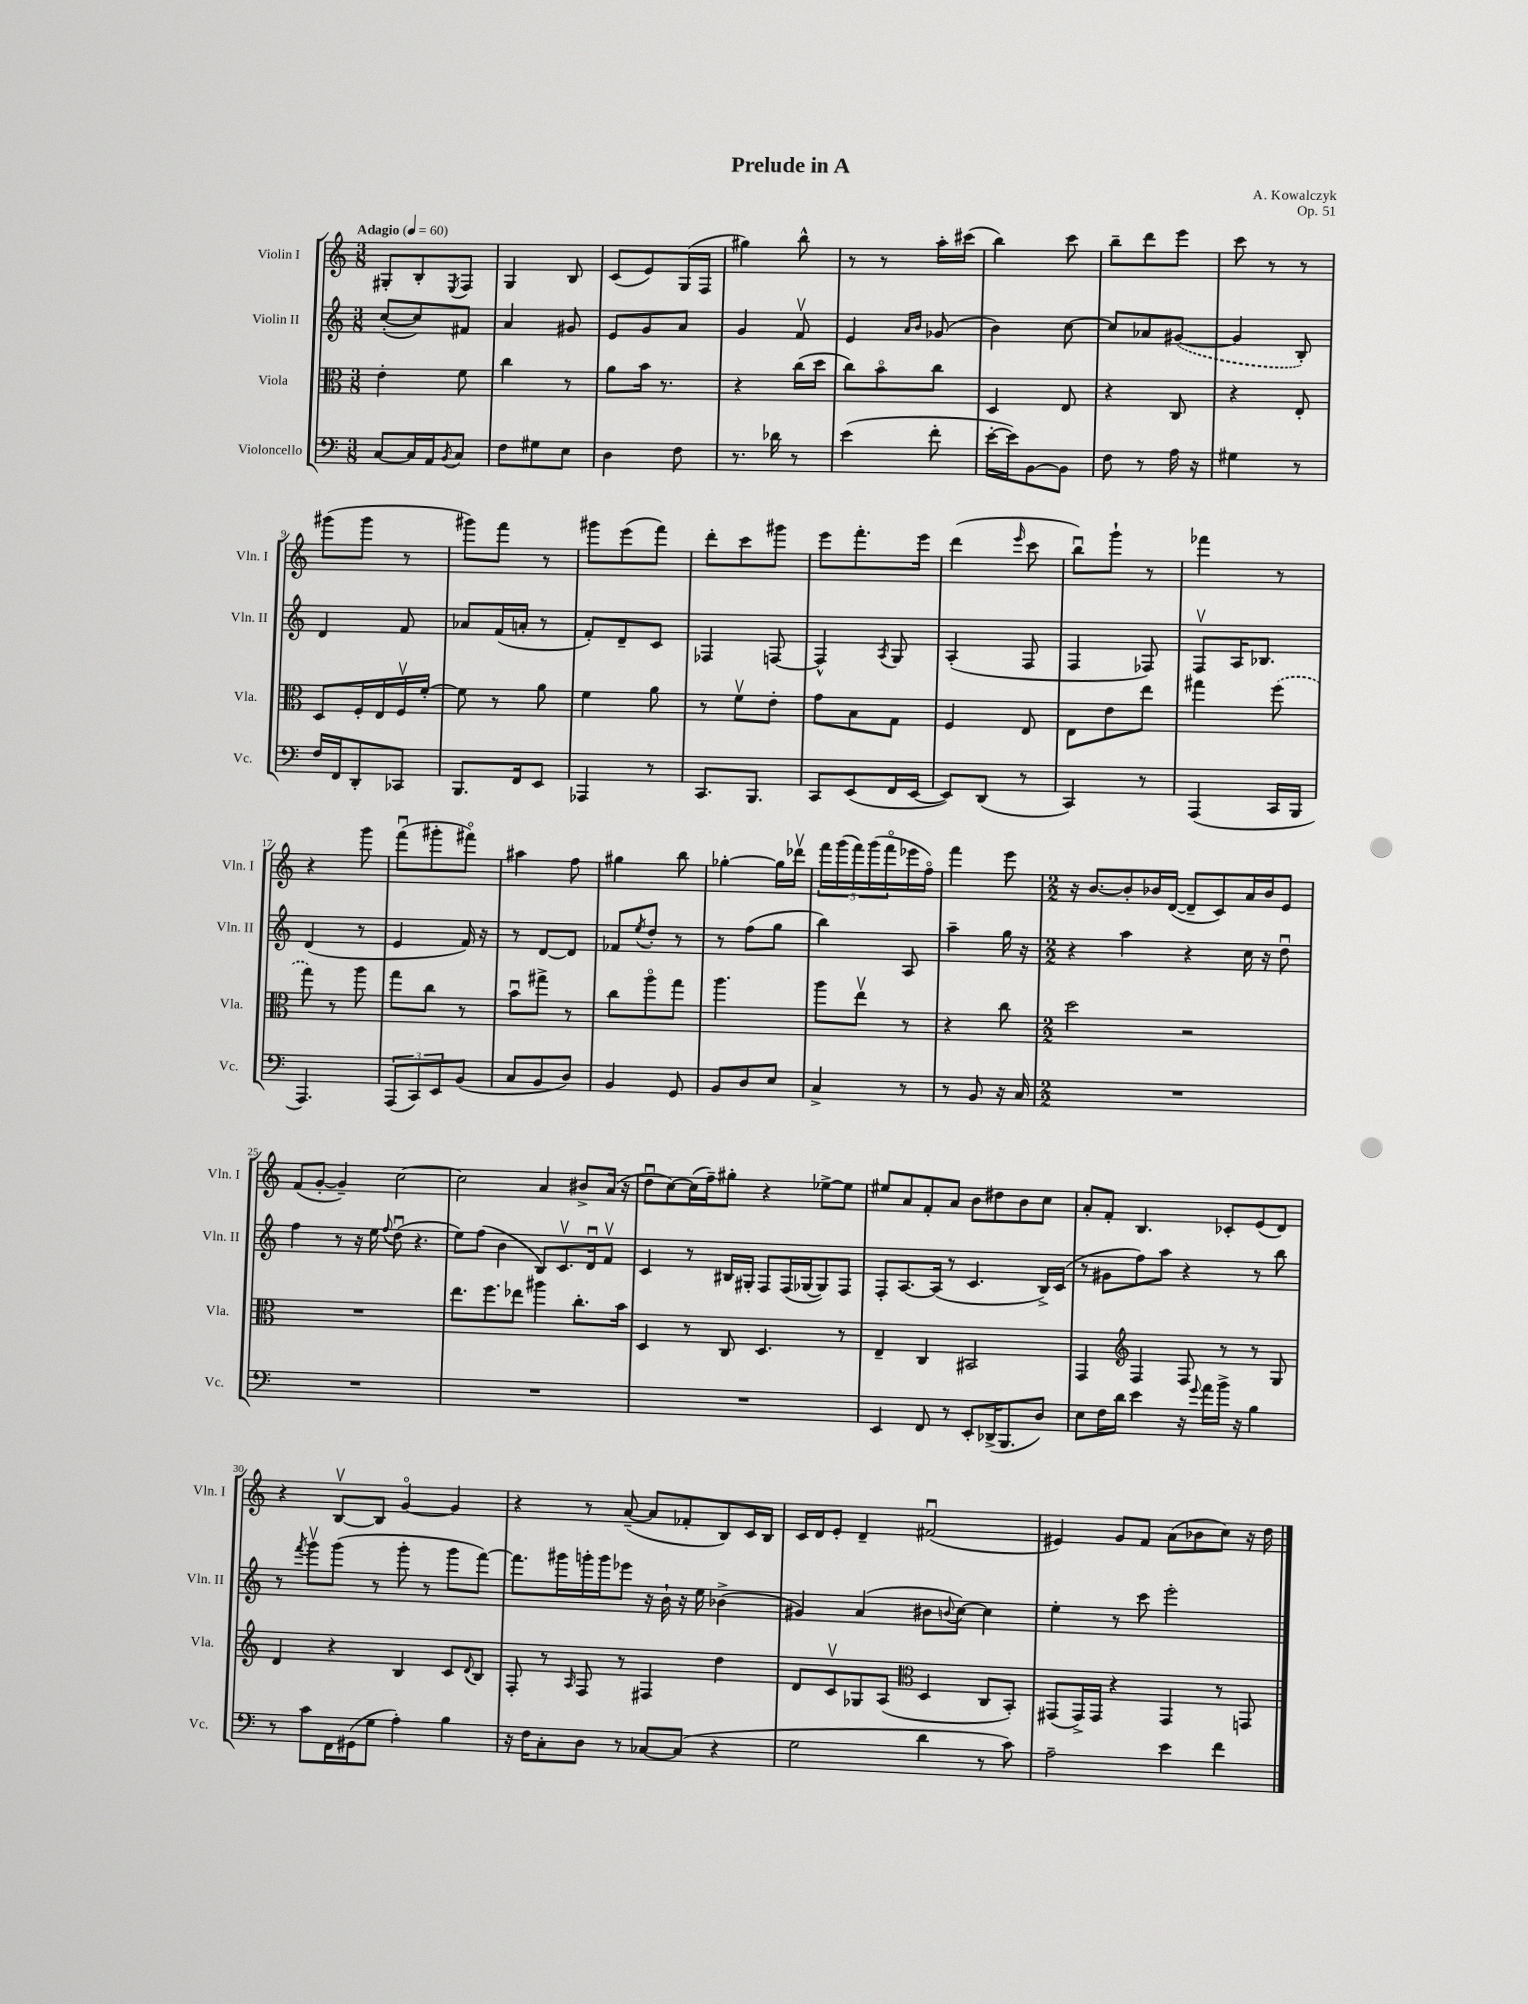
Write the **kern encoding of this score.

**kern	**kern	**kern	**kern
*staff4	*staff3	*staff2	*staff1
*clefF4	*clefC3	*clefG2	*clefG2
*k[]	*k[]	*k[]	*k[]
*M3/8	*M3/8	*M3/8	*M3/8
*MM60	*MM60	*MM60	*MM60
[8C	4e'	([8cc'	8G#'
16C]	.	8cc])	8B'
16AA	.	.	.
8qBB	.	.	8qE
8C	8f	8f#	8F
=	=	=	=
8F	4cc	4a	4G
8G#	.	.	.
8E	8r	8g#	8B
=	=	=	=
4D	8a	8e	(8c
.	16b	8g	8e)
.	8.r	.	.
8F	.	8a	(16G
.	.	.	16F
=	=	=	=
8.r	4r	4g	4gg#)
16d-	.	.	.
8r	(16cc	8fv	8bb^^
.	16dd	.	.
=	=	=	=
(4e	8cc)	4e	8r
.	8bo	.	8r
.	.	16qqa	.
.	.	16qqb	.
8f'	8cc	(8g-	16aa'
.	.	.	(16ccc#
=	=	=	=
[16e'	4D	4b)	4bb)
16e])	.	.	.
[8BB	.	.	.
8BB]	8E	[8cc	8ccc
=	=	=	=
8F	4r	8cc]	8bb~
8r	.	8a-	8ddd
16A	8C	([8g#	8eee
16r	.	.	.
=	=	=	=
4G#	4r	4g#]	8ccc
.	.	.	8r
8r	8E'	8B')	8r
=	=	=	=
16F	8D	4d	(8ggg#
16FF	.	.	.
8DD'	16F'	.	8ggg#
.	16E	.	.
8CC-	16Fv	8f	8r
.	[16f'	.	.
=	=	=	=
8.BBB	8f]	8a-	8ggg#)
.	8r	(16f	8fff
16FF	.	16a'	.
8EE	8a	8r	8r
=	=	=	=
4AAA-	4f	8f')	8ggg#
.	.	8d~	(8eee
8r	8a	8c	8fff)
=	=	=	=
8.CC	8r	4F-	8ddd'
.	8fv	.	8ccc
8.BBB	.	.	.
.	8e'	[8F	8ggg#
=	=	=	=
8CC	8g	4F^^]	8eee
(8EE	8B	.	8.fff'
.	.	8qA	.
16FF	8G	8G	.
[16EE	.	.	16eee
=	=	=	=
8EE])	4F	(4A'	(4ddd
(8DD	.	.	.
.	.	.	16qqeee
8r	8E	8F	8ccc
=	=	=	=
4CC)	8E	4F	8bbu)
.	8e	.	8ggg`
8r	8ee	8F-)	8r
=	=	=	=
(4AAA	4gg#	8Fv	4fff-
.	.	16A	.
.	.	8.B-	.
16CC	(8ff	.	8r
16BBB	.	.	.
=	=	=	=
4.AAA)	8gg)	(4d	4r
.	8r	.	.
.	8aa	8r	8ggg
=	=	=	=
(12AAA	8gg	4e	(8fffu
12CC)	.	.	.
.	8cc	.	8ggg#'
12EE	.	.	.
(8BB	8r	16f)	8fff#o)
.	.	16r	.
=	=	=	=
8C	8bu	8r	4aa#
8BB	8gg#^	[8d	.
8D)	8r	8d]	8ff
=	=	=	=
4BB	8cc	8f-	4gg#
.	.	8qee	.
.	8aao	8dd'	.
8GG	8gg	8r	8bb
=	=	=	=
8BB	4.aa	8r	[4gg-'
8D	.	(8ff	.
8E	.	8gg	16gg-]
.	.	.	16ddd-v
=	=	=	=
4C^	8aa	4bb)	20fff
.	.	.	(20ggg
.	.	.	20fff)
.	8eev	.	.
.	.	.	(20ggg
.	.	.	20fffo
8r	8r	8A	16eee-
.	.	.	16ffo)
=	=	=	=
8r	4r	4aa~	4fff
8BB	.	.	.
16r	8cc	16gg	8eee
16C	.	16r	.
=	=	=	=
*M2/2	*M2/2	*M2/2	*M2/2
1r	2dd	4r	16r
.	.	.	[8.b
.	.	4aa	8b']
.	.	.	16b-
.	.	.	([16d
.	2r	4r	8d~]
.	.	.	8c)
.	.	16cc	16a
.	.	16r	16b-
.	.	8ddu	8e
=	=	=	=
1r	1r	4ff	(8f
.	.	.	[8g'
.	.	8r	4g~])
.	.	16r	.
.	.	16ee	.
.	.	8qqff	.
.	.	(8ddu	[2cc
.	.	4.r	.
=	=	=	=
1r	8.ee	8ee)	2cc]
.	.	(8ff	.
.	8.ff	.	.
.	.	4b	.
.	8ee-	.	.
.	4aa#	8B)	4a
.	.	8.cv	.
.	8.cc'	.	8b#^
.	.	16du	.
.	.	8fv	(16a
.	16b	.	16r
=	=	=	=
1r	4D	4c	8ddu
.	.	.	[8cc)
.	8r	8r	(16cc]
.	.	.	16ff~)
.	8C	16B#	8gg#'
.	.	16G#'	.
.	4.D	8F	4r
.	.	(16F	.
.	.	[16G-	.
.	.	8G-])	[8ee-^
.	8r	8F	8ee-]
=	=	=	=
4EE	4E~	8F'	8ee#
.	.	[8.A	8a
8FF	4C	.	8f'
.	.	(16A]	.
8r	.	8r	8a
8EE'	2BB#	4.c	8b
(16DD-^	.	.	8dd#
8.BBB	.	.	.
.	.	.	8b
8D)	.	16B^)	8cc
.	.	(16c	.
=	=	=	=
8E	4GG	8r	8a'
16F	.	8g#	8f'
16d	.	.	.
*	*clefG2	*	*
4e	4F	8ff)	4.B
.	.	8aa	.
16r	8F	4r	.
8qqg	.	.	.
16a	.	.	.
16b^	8r	.	8c-'
16r	.	.	.
4B	8r	8r	(8e
.	8G	8bb	8d)
=	=	=	=
8r	4d	8r	4r
.	.	8qfff	.
8c	.	8gggv	.
16FF	4r	(8ggg	[8Bv
(16GG#	.	.	.
8G	.	8r	8B]
4A')	4B	8ggg'	[4go
.	.	8r	.
4B	8c	8ggg	4g]
.	8qqd	.	.
.	8B	[8fff)	.
=	=	=	=
16r	8F'	8.fff]	4r
16F	.	.	.
8C'	8r	.	.
.	.	16ggg#	.
.	16qqA	.	.
8D	8F	16ggg'	8r
.	.	16ggg	.
8r	8r	8eee-	([8a~
[8C-	4F#	16r	8a]
.	.	16b`	.
(8C-]	.	16r	8f-'
.	.	16ee	.
4r	4dd	(4b-^	8B)
.	.	.	16c
.	.	.	16B
=	=	=	=
2G	8d	4g#)	16c
.	.	.	16d
.	8cv	.	8e'
.	8G-	(4a	4d~
.	(8A	.	.
*	*clefC3	*	*
4d	4D	8b#	(2f#u
.	.	8qqb	.
.	.	[8cc)	.
8r	8C	4cc]	.
8c)	8BB')	.	.
=	=	=	=
2A~	(8GG#	4ee'	4e#)
.	16GG#^)	.	.
.	16GG#	.	.
.	4r	8r	8g
.	.	8ccc	8f
4e	4GG#	2eee'	(8a
.	.	.	8b-
4f	8r	.	8cc)
.	8GG	.	16r
.	.	.	16dd
==	==	==	==
*-	*-	*-	*-
